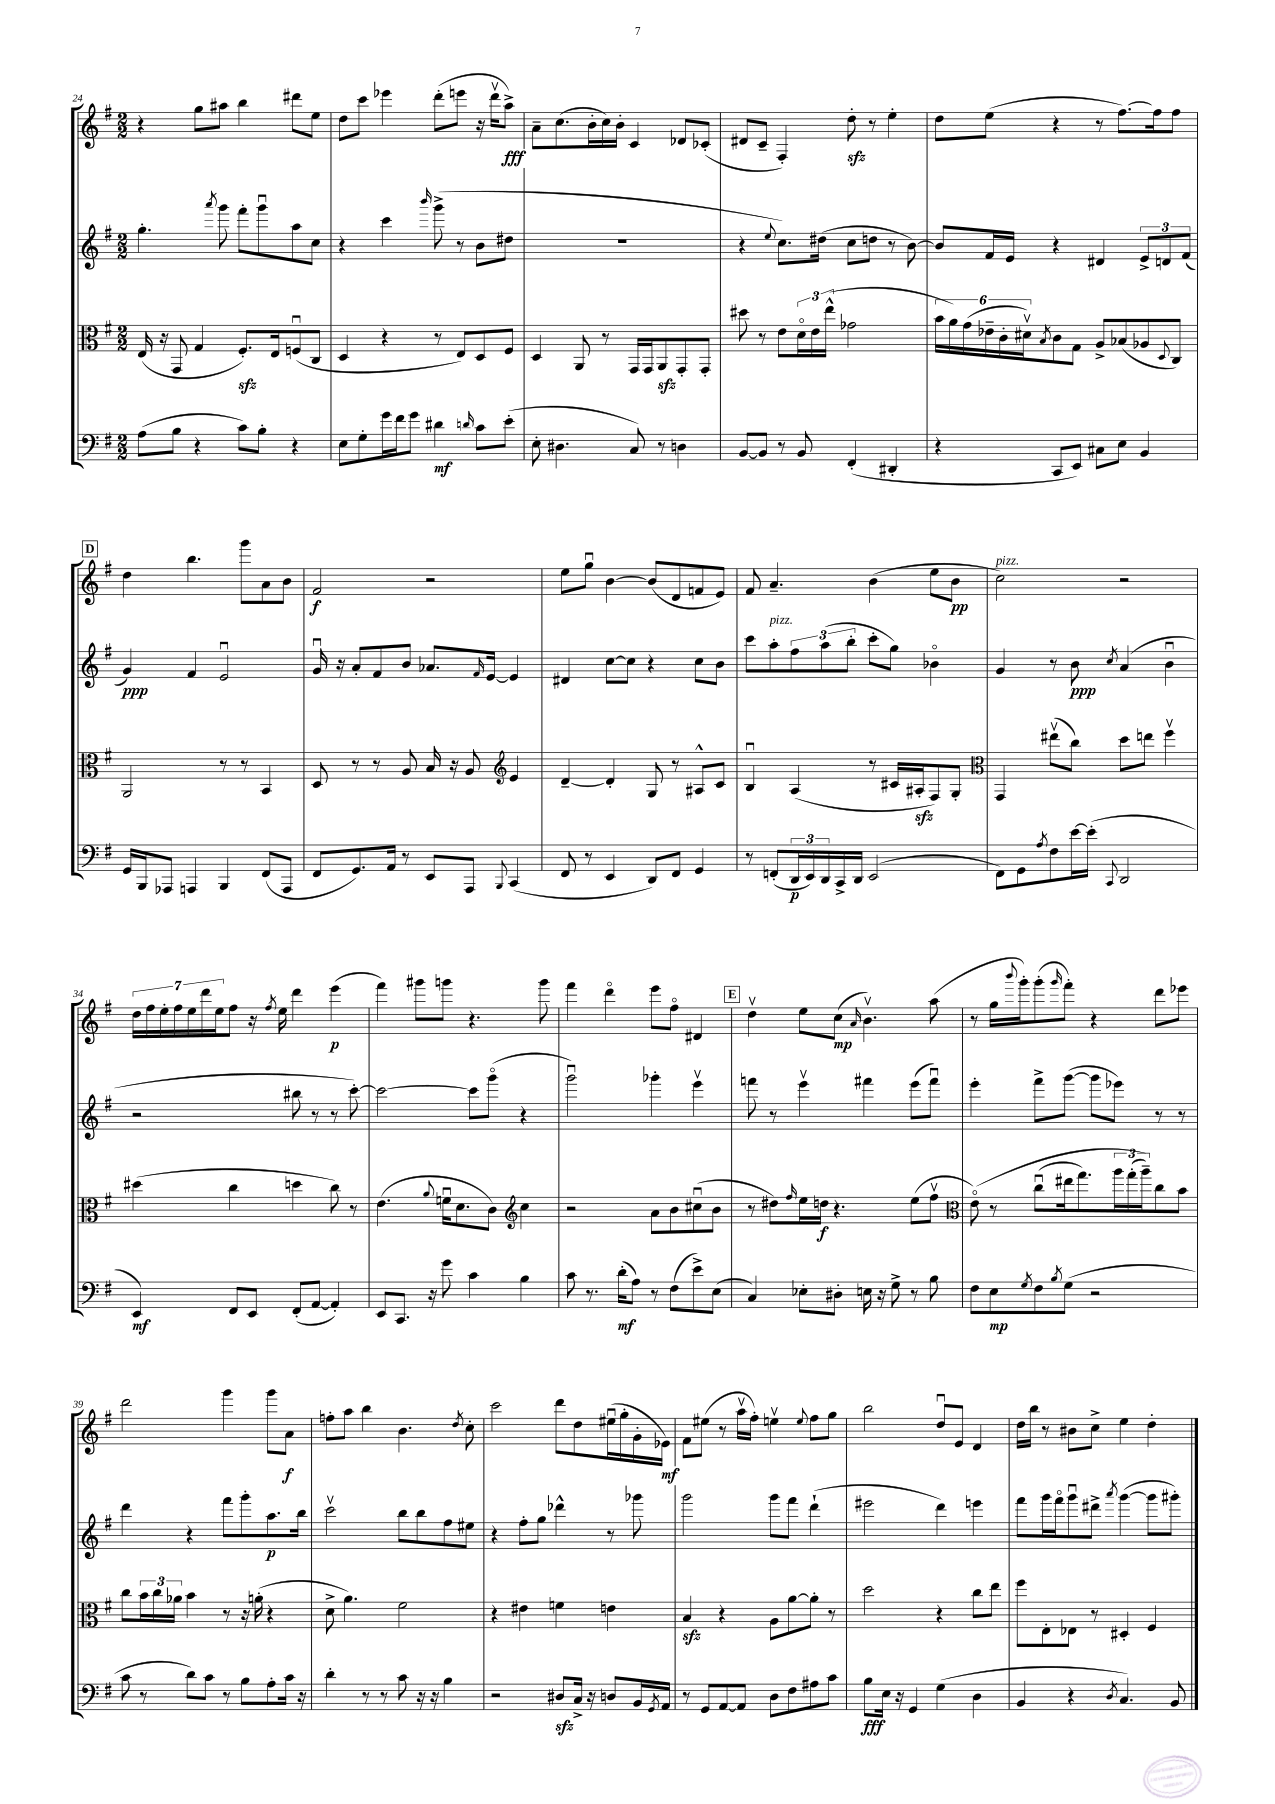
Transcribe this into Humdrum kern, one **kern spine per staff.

**kern	**dynam	**kern	**dynam	**kern	**dynam	**kern	**dynam
*part4	*part4	*part3	*part3	*part2	*part2	*part1	*part1
*staff4	*staff4	*staff3	*staff3	*staff2	*staff2	*staff1	*staff1
*clefF4	*	*clefC3	*	*clefG2	*	*clefG2	*
*k[f#]	*	*k[f#]	*	*k[f#]	*	*k[f#]	*
*M2/2	*	*M2/2	*	*M2/2	*	*M2/2	*
=24	=24	=24	=24	=24	=24	=24	=24
(8A\L	.	(16E/	.	4.gg'\	.	4r	.
.	.	16r	.	.	.	.	.
8B\J	.	8GG/	.	.	.	.	.
4r	.	4G/	.	.	.	8gg\L	.
.	.	.	.	8qaaa/	.	.	.
.	.	.	.	8ggg\	.	8aa#X\J	.
8c\L)	.	8.F#zz'/L)	.	8fff#'\L	.	4bb\	.
8B'\J	.	.	.	8gggu\	.	.	.
.	.	16E/k	.	.	.	.	.
4r	.	(8Fnu/	.	8aa\	.	8ddd#X\L	.
.	.	8C/J	.	8cc\J	.	8ee\J	.
=25	=25	=25	=25	=25	=25	=25	=25
8E\L	.	4D/	.	4r	.	8dd\L	.
8G'\	.	.	.	.	.	8ccc\J	.
16g\L	.	4r	.	4ccc\	.	4eee-X\	.
16f#\J	.	.	.	.	.	.	.
8g\J	.	.	.	.	.	.	.
.	.	.	.	16qqbbb/	.	.	.
4d#X\	mf	8r	.	(8ggg^\	.	(8ddd'\L	.
.	.	8E/L)	.	8r	.	8eeen\J	.
16qqdn/	.	.	.	.	.	.	.
8c\L	.	8D/	.	8b\L	.	16r	.
.	.	.	.	.	.	16dddv\KL	.
(8e'\J	.	8F#/J	.	8dd#X\J	.	8aa^\J)	fff
=26	=26	=26	=26	=26	=26	=26	=26
8E'\	.	4D/	.	1r	.	8a~\L	.
4.D#X\	.	.	.	.	.	(8.cc\	.
.	.	8AA/	.	.	.	.	.
.	.	.	.	.	.	16b'\L	.
.	.	8r	.	.	.	16cc\)	.
.	.	.	.	.	.	16b'\JJ	.
8C/)	.	16GG/LL	.	.	.	4c/	.
.	.	16GG/J	.	.	.	.	.
8r	.	8AAzz/	.	.	.	.	.
4Dn\	.	8GG'/	.	.	.	8d-X/L	.
.	.	8GG'/J	.	.	.	(8c-X'/J	.
=27	=27	=27	=27	=27	=27	=27	=27
[8BB/L	.	8dd#X\	.	4r	.	8d#X/L	.
8BB/J]	.	8r	.	.	.	8c~/J	.
.	.	.	.	8qqee/	.	.	.
8r	.	8e\L	.	8.cc\L)	.	4F#'/)	.
8BB/	.	24d\L	.	.	.	.	.
.	.	24e\	.	.	.	.	.
.	.	.	.	(16dd#X\Jk	.	.	.
.	.	(24ee^^\JJ	.	.	.	.	.
(4FF#'/	.	2g-X\	.	8cc\L	.	8ddzz'\	.
.	.	.	.	8ddn\J	.	8r	.
4DD#X'/	.	.	.	8r	.	4ee'\	.
.	.	.	.	[8b\)	.	.	.
=28	=28	=28	=28	=28	=28	=28	=28
4r	.	24b\LL	.	8b/L]	.	8dd\L	.
.	.	24a\)	.	.	.	.	.
.	.	(24g\	.	.	.	.	.
.	.	24e-X~\	.	16f#/L	.	(8ee\J	.
.	.	24c'\	.	.	.	.	.
.	.	.	.	16e/JJ	.	.	.
.	.	24d#Xv\J)	.	.	.	.	.
.	.	8qB/	.	.	.	.	.
8CC/L	.	8c\	.	4r	.	4r	.
8EE/J)	.	8G\J	.	.	.	.	.
8C#X\L	.	8A^/L	.	4d#X/	.	8r	.
8E\J	.	(8B-X/	.	.	.	[8.ff#\L)	.
4BB/	.	8A-X/	.	12e^/L	.	.	.
.	.	.	.	.	.	16ff#\k]	.
.	.	.	.	12dn/	.	.	.
.	.	8qqD/	.	.	.	.	.
.	.	8C/J)	.	.	.	8ff#\J	.
.	.	.	.	(12f#/J	.	.	.
!!LO:LB:g=z
!!LO:REH:place=s1:t=D
=29	=29	=29	=29	=29	=29	=29	=29
16GG/LL	.	2AA/	.	4g/)	ppp	4dd\	.
16BBB/J	.	.	.	.	.	.	.
8AAA-X/J	.	.	.	.	.	.	.
4AAAn/	.	.	.	4f#/	.	4.bb\	.
4BBB/	.	8r	.	2eu/	.	.	.
.	.	8r	.	.	.	8ggg\L	.
(8FF#/L	.	4BB/	.	.	.	8a\	.
8AAA/J	.	.	.	.	.	8b\J	.
=30	=30	=30	=30	=30	=30	=30	=30
8FF#/L	.	8D/	.	16gu/	.	2f#/	f
.	.	.	.	16r	.	.	.
8.GG/)	.	8r	.	8a'/L	.	.	.
.	.	8r	.	8f#/	.	.	.
16AA/Jk	.	.	.	.	.	.	.
8r	.	8A/	.	8b/J	.	.	.
8EE/L	.	16B/	.	8.a-X/L	.	2r	.
.	.	16r	.	.	.	.	.
8AAA/J	.	8A/	.	.	.	.	.
.	.	.	.	16qqf#/	.	.	.
.	.	.	.	[16e/Jk	.	.	.
8qqBBB/	.	.	.	.	.	.	.
*	*	*clefG2	*	*	*	*	*
(4CC/	.	4e/	.	4e/]	.	.	.
=31	=31	=31	=31	=31	=31	=31	=31
8FF#/	.	[4d~/	.	4d#X/	.	8ee\L	.
8r	.	.	.	.	.	8ggu\J	.
4EE/	.	4d'/]	.	[8cc\L	.	[4b\	.
.	.	.	.	8cc\J]	.	.	.
8DD/L)	.	8G/	.	4r	.	(8b/L]	.
8FF#/J	.	8r	.	.	.	8d/	.
4GG/	.	8A#X^^/L	.	8cc\L	.	8fn/	.
.	.	8c/J	.	8b\J	.	8e/J)	.
=32	=32	=32	=32	=32	=32	=32	=32
8r	.	4Bu/	.	8ccc\L	.	8f#/	.
!	!	!	!	!LO:TX:a:i:t=pizz.	!	!	!
(8FFn'/L	.	.	.	8aa'\	.	4.a~/	.
24DD/L	p	(4A/	.	12ff#\	.	.	.
24EE/)	.	.	.	.	.	.	.
24DD/	.	.	.	(12aa\	.	.	.
16CC^/	.	.	.	.	.	.	.
.	.	.	.	12bb'\J	.	.	.
16DD/JJ	.	.	.	.	.	.	.
(2EE/	.	8r	.	8ccc'\L	.	(4b\	.
.	.	16c#X/LL	.	8gg\J)	.	.	.
.	.	16A#Xzz'/J	.	.	.	.	.
.	.	8F#/)	.	4b-X\	.	8ee\L	.
.	.	8G'/J	.	.	.	8b\J	pp
=33	=33	=33	=33	=33	=33	=33	=33
*	*	*clefC3	*	*	*	*	*
!	!	!	!	!	!	!LO:TX:a:i:t=pizz.	!
8FF#\L)	.	4GG/	.	4g/	.	2cc\)	.
8GG\	.	.	.	.	.	.	.
8qA/	.	.	.	.	.	.	.
8F#\	.	(8ee#Xv\L	.	8r	.	.	.
[16e\L	.	8cc\J)	.	8b\	ppp	.	.
(16e'\JJ]	.	.	.	.	.	.	.
8qqCC/	.	.	.	8qcc/	.	.	.
2DD/	.	8dd\L	.	(4a/	.	2r	.
.	.	8een\J	.	.	.	.	.
.	.	4ff#v\	.	4bu\	.	.	.
!!LO:LB:g=z
=34	=34	=34	=34	=34	=34	=34	=34
4EE/)	mf	(4dd#X\	.	2r	.	28dd\LL	.
.	.	.	.	.	.	28ff#\	.
.	.	.	.	.	.	28ee'\	.
.	.	.	.	.	.	28ff#\	.
.	.	.	.	.	.	28ee\	.
.	.	.	.	.	.	28ddd\	.
.	.	.	.	.	.	28ee\J	.
8FF#/L	.	4cc\	.	.	.	8ff#\J	.
8EE/J	.	.	.	.	.	16r	.
.	.	.	.	.	.	8qff#/	.
.	.	.	.	.	.	16ee\	.
(8FF#'/L	.	4ddn\	.	8bb#X\	.	4ddd\	.
[8AA/J	.	.	.	8r	.	.	.
4AA'/])	.	8cc\)	.	8r	.	(4eee\	p
.	.	8r	.	[8ccc'\)	.	.	.
=35	=35	=35	=35	=35	=35	=35	=35
8EE/L	.	(4.e\	.	2ccc\_	.	4fff#\)	.
8.CC/J	.	.	.	.	.	.	.
.	.	.	.	.	.	8ggg#X\L	.
16r	.	.	.	.	.	.	.
.	.	8qqa/	.	.	.	.	.
8g\	.	16fnu\KL	.	.	.	8gggn\J	.
.	.	8.d\	.	.	.	.	.
4c\	.	.	.	8ccc\L]	.	4.r	.
.	.	8c\J)	.	(8ggg\J	.	.	.
*	*	*clefG2	*	*	*	*	*
4B\	.	4cc\	.	4r	.	.	.
.	.	.	.	.	.	8ggg\	.
=36	=36	=36	=36	=36	=36	=36	=36
8c\	.	2r	.	2gggu\)	.	4fff#\	.
8.r	.	.	.	.	.	.	.
.	.	.	.	.	.	4ddd\	.
(16d'\KL	mf	.	.	.	.	.	.
8A\J)	.	.	.	.	.	.	.
8r	.	8a\L	.	4ggg-X'\	.	8eee\L	.
(8F#\L	.	8b\	.	.	.	8ff#\J	.
8e^\)	.	(8cc#Xu\	.	4eeev\	.	4d#X/	.
(8E\J	.	8b\J	.	.	.	.	.
!!LO:REH:place=s1:t=E
=37	=37	=37	=37	=37	=37	=37	=37
4C/)	.	8r	.	8fffn\	.	4ddv\	.
.	.	8dd#X\L)	.	8r	.	.	.
.	.	16qqff#/	.	.	.	.	.
8E-X'\L	.	16ee\L	.	4eeev\	.	8ee\L	.
.	.	16ddn\JJ	f	.	.	.	.
8D#X'\J	.	4.r	.	.	.	(8cc\J	mp
.	.	.	.	.	.	16qqa/	.
16En\	.	.	.	4fff#X\	.	4.bv\)	.
16r	.	.	.	.	.	.	.
8G^\	.	.	.	.	.	.	.
8r	.	(8ee\L	.	(8eee\L	.	.	.
8B\	.	8ff#v\J	.	8fff#u\J)	.	(8aa\	.
=38	=38	=38	=38	=38	=38	=38	=38
*	*	*clefC3	*	*	*	*	*
8F#\L	.	(8e\)	.	4eee'\	.	8r	.
8E\	mp	8r	.	.	.	16gg\LL	.
.	.	.	.	.	.	8qqbbb/	.
.	.	.	.	.	.	16ggg'\J)	.
8qG/	.	.	.	.	.	.	.
8F#\	.	(8ccu\L	.	8fff#^\L	.	(8ggg'\	.
8qB/	.	.	.	.	.	16qqggg/	.
(8G\J	.	16ee#X\k	.	([8ggg\J	.	8fff#'\J)	.
.	.	8.gg\)	.	.	.	.	.
2r	.	.	.	8ggg\L]	.	4r	.
.	.	24aa\L	.	8eee-X\J)	.	.	.
.	.	(24gg'\	.	.	.	.	.
.	.	24aa~\J))	.	.	.	.	.
.	.	8cc\	.	8r	.	8ddd\L	.
.	.	8b\J	.	8r	.	8eee-X\J	.
!!LO:LB:g=z
=39	=39	=39	=39	=39	=39	=39	=39
8c\	.	8cc\L	.	4ddd\	.	2ddd\	.
8r	.	24b\L	.	.	.	.	.
.	.	24cc\	.	.	.	.	.
.	.	24a-X\JJ	.	.	.	.	.
8d\L)	.	4b\	.	4r	.	.	.
8c\J	.	.	.	.	.	.	.
8r	.	8r	.	8fff#\L	.	4ggg\	.
8B\L	.	16r	.	8ggg'\	.	.	.
.	.	(16an'\	.	.	.	.	.
8A'\	.	4r	.	8.aa\	p	8ggg\L	.
16c\Jk	.	.	.	.	.	8a\J	f
16r	.	.	.	16bb\Jk	.	.	.
=40	=40	=40	=40	=40	=40	=40	=40
4d'\	.	8d^\	.	2cccv\	.	8ffn'\L	.
.	.	4.a\)	.	.	.	8aa\J	.
8r	.	.	.	.	.	4bb\	.
8r	.	.	.	.	.	.	.
8c\	.	2f#\	.	8bb\L	.	4.b\	.
16r	.	.	.	8bb\	.	.	.
16r	.	.	.	.	.	.	.
4B\	.	.	.	8ff#\	.	.	.
.	.	.	.	.	.	8qdd/	.
.	.	.	.	8ee#X\J	.	8cc'\	.
=41	=41	=41	=41	=41	=41	=41	=41
2r	.	4r	.	4r	.	2ccc\	.
.	.	4e#X\	.	8ff#'\L	.	.	.
.	.	.	.	8gg\J	.	.	.
8D#Xzz/L	.	4fn\	.	4ddd-X^^\	.	8ddd\L	.
16C^/Jk	.	.	.	.	.	8dd\	.
16r	.	.	.	.	.	.	.
8Dn/L	.	4en\	.	8r	.	(16ee#Xu\L	.
.	.	.	.	.	.	16gg'\	.
16BB/L	.	.	.	8ggg-X\	.	16g'\	.
8qGG/	.	.	.	.	.	.	.
16AA/JJ	.	.	.	.	.	16e-X\JJ)	mf
=42	=42	=42	=42	=42	=42	=42	=42
8r	.	4Bzz/	.	2ggg\	.	8f#\L	.
8GG/L	.	.	.	.	.	(8ee#X\J	.
[8AA/	.	4r	.	.	.	8r	.
8AA/J]	.	.	.	.	.	16aav\LL	.
.	.	.	.	.	.	16ff#'\JJ)	.
8D\L	.	8A\L	.	8ggg\L	.	4eenv\	.
8F#\	.	[8a\	.	8fff#\J	.	.	.
.	.	.	.	.	.	8qqee/	.
8A#X\	.	8a'\J]	.	(4ddd`\	.	8ff#\L	.
8c\J	.	8r	.	.	.	8gg\J	.
=43	=43	=43	=43	=43	=43	=43	=43
8B\L	fff	2dd\	.	2eee#X\	.	2bb\	.
16E\Jk	.	.	.	.	.	.	.
16r	.	.	.	.	.	.	.
4GG/	.	.	.	.	.	.	.
(4G\	.	4r	.	4ddd\)	.	8ddu/L	.
.	.	.	.	.	.	8e/J	.
4D\	.	8cc\L	.	4eeen\	.	4d/	.
.	.	8ee\J	.	.	.	.	.
=44	=44	=44	=44	=44	=44	=44	=44
4BB/	.	8ff#\L	.	8fff#\L	.	16dd\LL	.
.	.	.	.	.	.	16bb\JJ	.
.	.	8E'\	.	16ggg\L	.	8r	.
.	.	.	.	16fff#\J	.	.	.
4r	.	8E-X\J	.	8gggu\	.	8b#X\L	.
.	.	8r	.	8ddd#X^\J	.	8cc^\J	.
8qD/	.	.	.	8qaaa/	.	.	.
4.C/)	.	4D#X'/	.	([4ggg\	.	4ee\	.
.	.	4F#/	.	8ggg\L]	.	4dd'\	.
8BB/	.	.	.	8ggg#X'\J)	.	.	.
==	==	==	==	==	==	==	==
*-	*-	*-	*-	*-	*-	*-	*-
